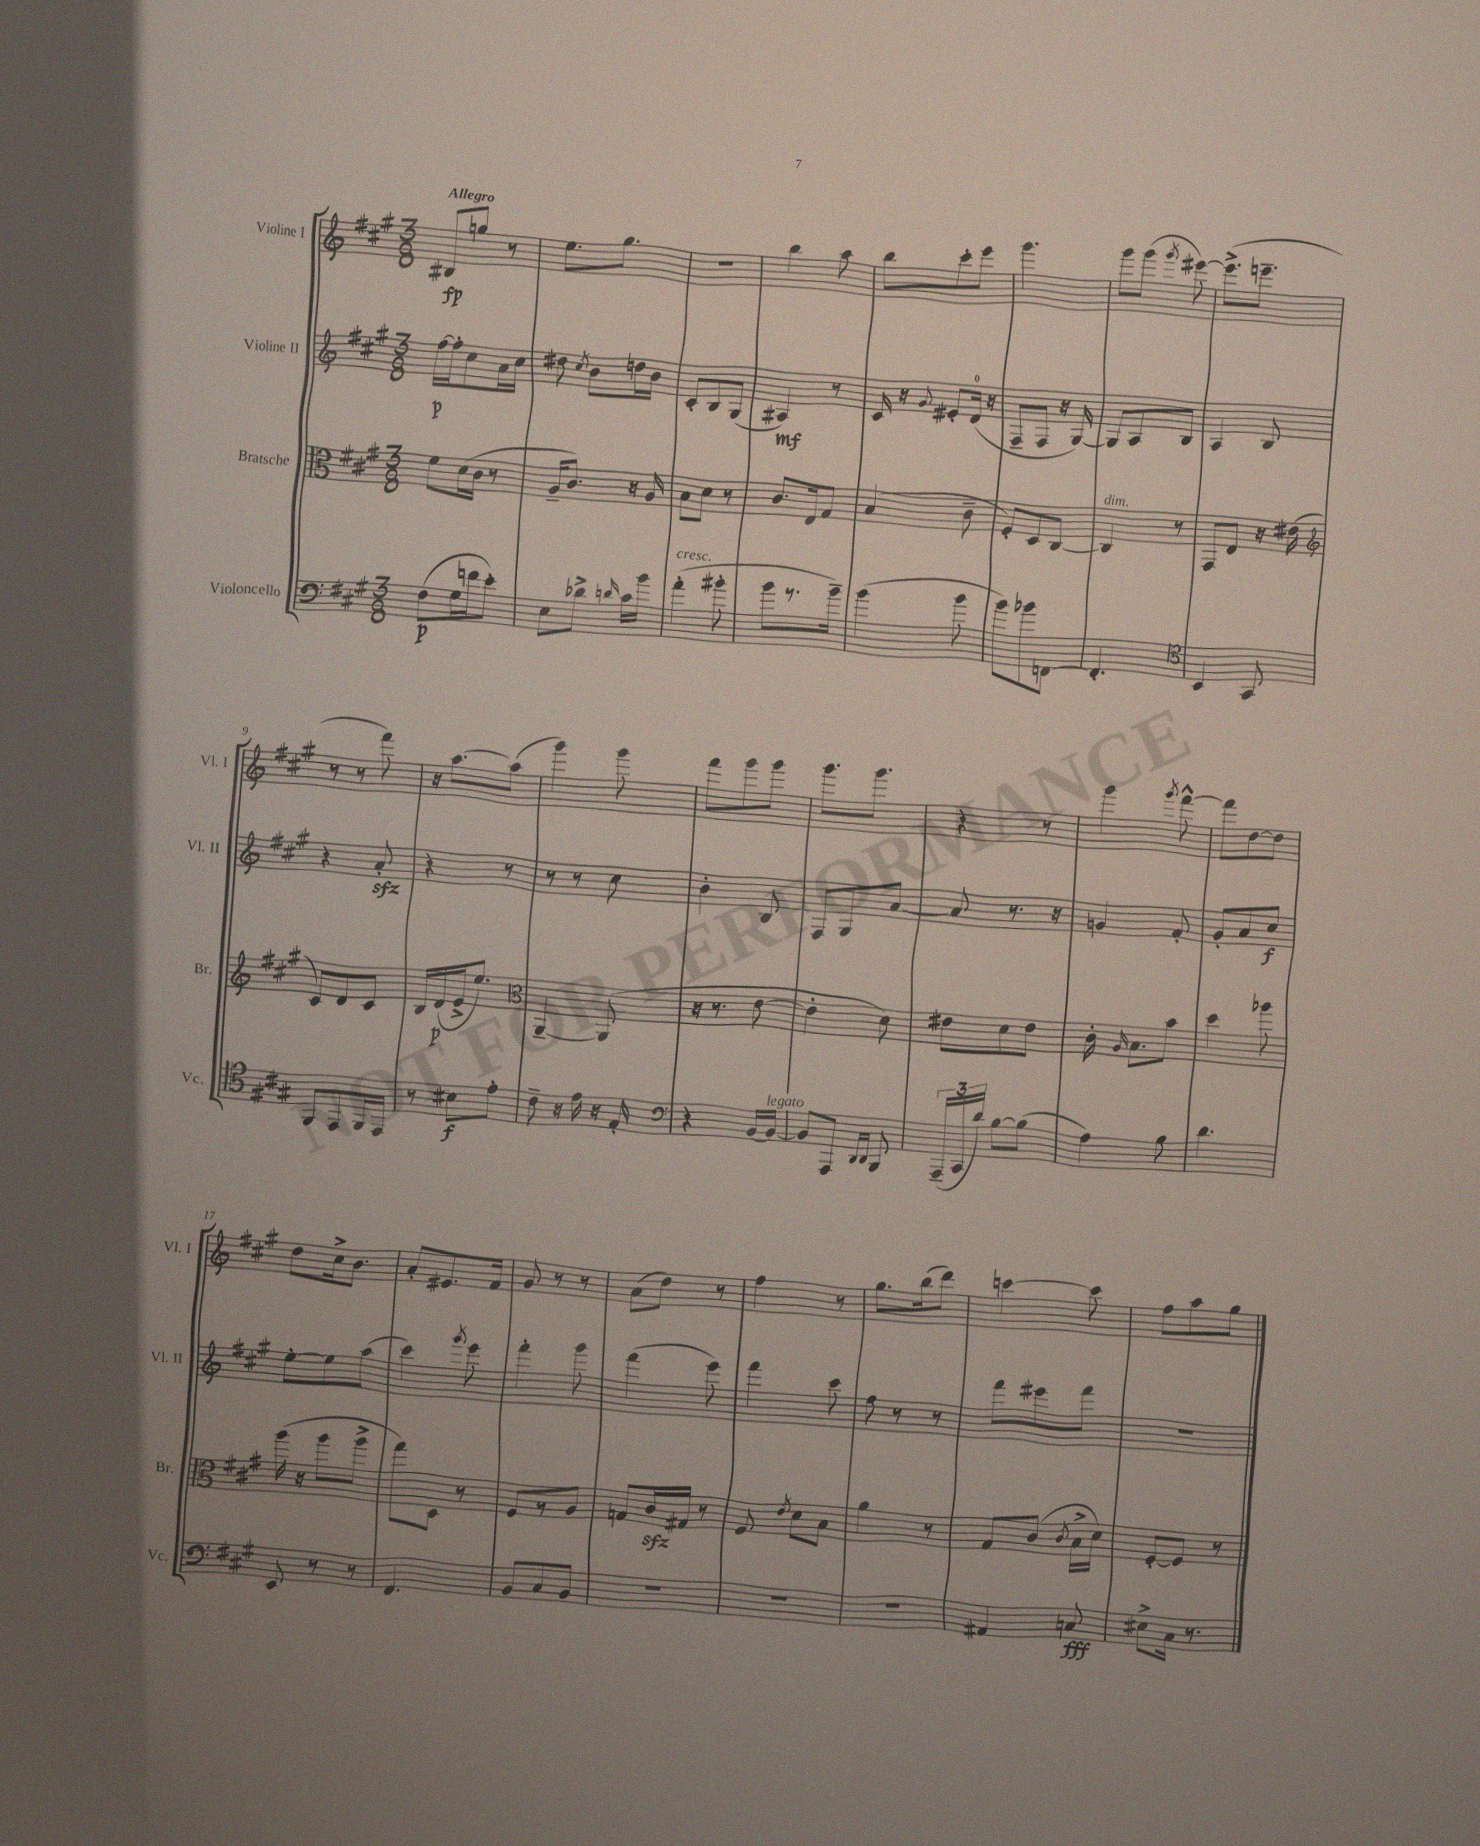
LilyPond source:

<<
\new StaffGroup <<
\new Staff = "s0" \with { instrumentName = "Violine I" shortInstrumentName = "Vl. I" } {
    \clef treble \key a \major \numericTimeSignature \time 3/8 \tempo "Allegro"
    \autoBeamOff bis8[\fp g''8] r8 |
    e''8.[ gis''8.] |
    R4. |
    b''4 a''8 |
    b''8[ cis'''8-. e'''8] |
    gis'''4. |
    gis'''8[ gis'''8]( \acciaccatura { gis'''8 } eis'''8~) |
    eis'''8.[->( e'''8.]-- |
    r8 r8 fis'''8) |
    r16 a''8.[~ a''8]( |
    gis'''4) gis'''8 |
    fis'''8[ gis'''8 gis'''8] |
    gis'''8.[ gis'''8.] |
    r4 r8 |
    gis'''4 \acciaccatura { gis'''8 } fis'''8~-^ |
    fis'''8[ d''8~ d''8] |
    d''8[ cis''16-> b'8.] |
    a'8[-. eis'8. fis'16] |
    gis'8 r8 r8 |
    a'8[( d''8]) r8 |
    fis''4 r8 |
    gis''8.[ b''16( d'''8]) |
    c'''4~ c'''8 |
    fis''8[ a''8 gis''8] \bar "|." |
}
\new Staff = "s1" \with { instrumentName = "Violine II" shortInstrumentName = "Vl. II" } {
    \clef treble \key a \major \numericTimeSignature \time 3/8
    \autoBeamOff fis''16[~\p fis''16-. cis''8 a'16 cis''16] |
    dis''8 \acciaccatura { cis''8 } b'8[ d''16 b'16] |
    cis'8[-. b8 gis8]( |
    ais4\mf) r8 |
    cis'16 r16 \appoggiatura { gis'8 } eis'8[-. d'16]-0( r16 |
    fis8[-- fis8] r16 gis16~) |
    gis8[ a8 b8] |
    a4 b8 |
    r4 a'8-.\sfz |
    r4 r8 |
    r8 r8 cis''8 |
    b'4-. b8 |
    fis8[ gis8 a'8]~ |
    a'8 r8. r16 |
    g'4 fis'8-. |
    gis'8[-. a'8 cis''8]\f |
    e''8[~-. e''8 a''8]( |
    cis'''4) \acciaccatura { gis'''8 } e'''8 |
    fis'''4-. gis'''8 |
    fis'''4( e'''8) |
    fis'''4 cis'''8 |
    fis''8 r8 r8 |
    fis'''8[ eis'''8 fis'''8] |
    R4. \bar "|." |
}
\new Staff = "s2" \with { instrumentName = "Bratsche" shortInstrumentName = "Br." } {
    \clef alto \key a \major \numericTimeSignature \time 3/8
    \autoBeamOff fis'8[ d'16( cis'16] r8 |
    a16[-- cis'8.]) r16 a16 |
    b8[ d'8] r8 |
    cis'8.[ e16 gis8] |
    b4( cis'8-- |
    fis8[-.) d8 cis8]~ |
    cis4^\markup { \italic "dim." } r8 |
    gis,8[ e8] r16 eis'16( |
    \clef treble cis'8[) d'8 cis'8] |
    b16[ d'16\p( e'16-> e''8.]) |
    \clef alto a,4~-- a,8( |
    r16 r8. e'8~ |
    e'4-. d'8) |
    eis'8[ d'8 eis'8] |
    cis'16-. \grace { a16 } b8.[ b'8] |
    d''4 aes''8 |
    a''16( r16 a''8[ a''8]-> |
    gis''8[) d8] r8 |
    fis8[ r8 a8] |
    g8[ cis'16\sfz gis16] r8 |
    fis8 \acciaccatura { e'8 } d'8[ b8] |
    a'4 r8 |
    gis8[ cis'8]( \acciaccatura { cis'8 } b16[-> d'16]) |
    fis8[~-. fis8] r8 \bar "|." |
}
\new Staff = "s3" \with { instrumentName = "Violoncello" shortInstrumentName = "Vc." } {
    \clef bass \key a \major \numericTimeSignature \time 3/8
    \autoBeamOff fis8[\p( gis16 f'16 e'8]-.) |
    e8[ des'8]-> \grace { d'16 } cis'16[ b'16] |
    a'4-.^\markup { \italic "cresc." }( bis'8-. |
    b'8[ r8. b'16]--) |
    b'4( b'8 |
    b'8[) bes'8 f,8]~ |
    f,4.-. |
    \clef tenor b,4 gis,8 |
    fis,8[ e,8 fis,16 e,16] |
    r8 bis8[\f e'8]-. |
    cis'8-- r16 e'16 r16 e16-. |
    \clef bass r4 b,16[~ b,16]~^\markup { \italic "legato" } |
    b,8[ a,,8] \grace { d,16[ d,16] } b,,8 |
    \tuplet 3/2 { a,,16[--( cis,16 d'16]) } b8[~ b8]( |
    a4) b8 |
    d'4. |
    e,8 r8 r8 |
    fis,4. |
    b,8[ cis8 b,8] |
    R4. |
    R4. |
    R4. |
    ais,4 c8\fff |
    eis8[-> cis16] r8. \bar "|." |
}
>>
>>
